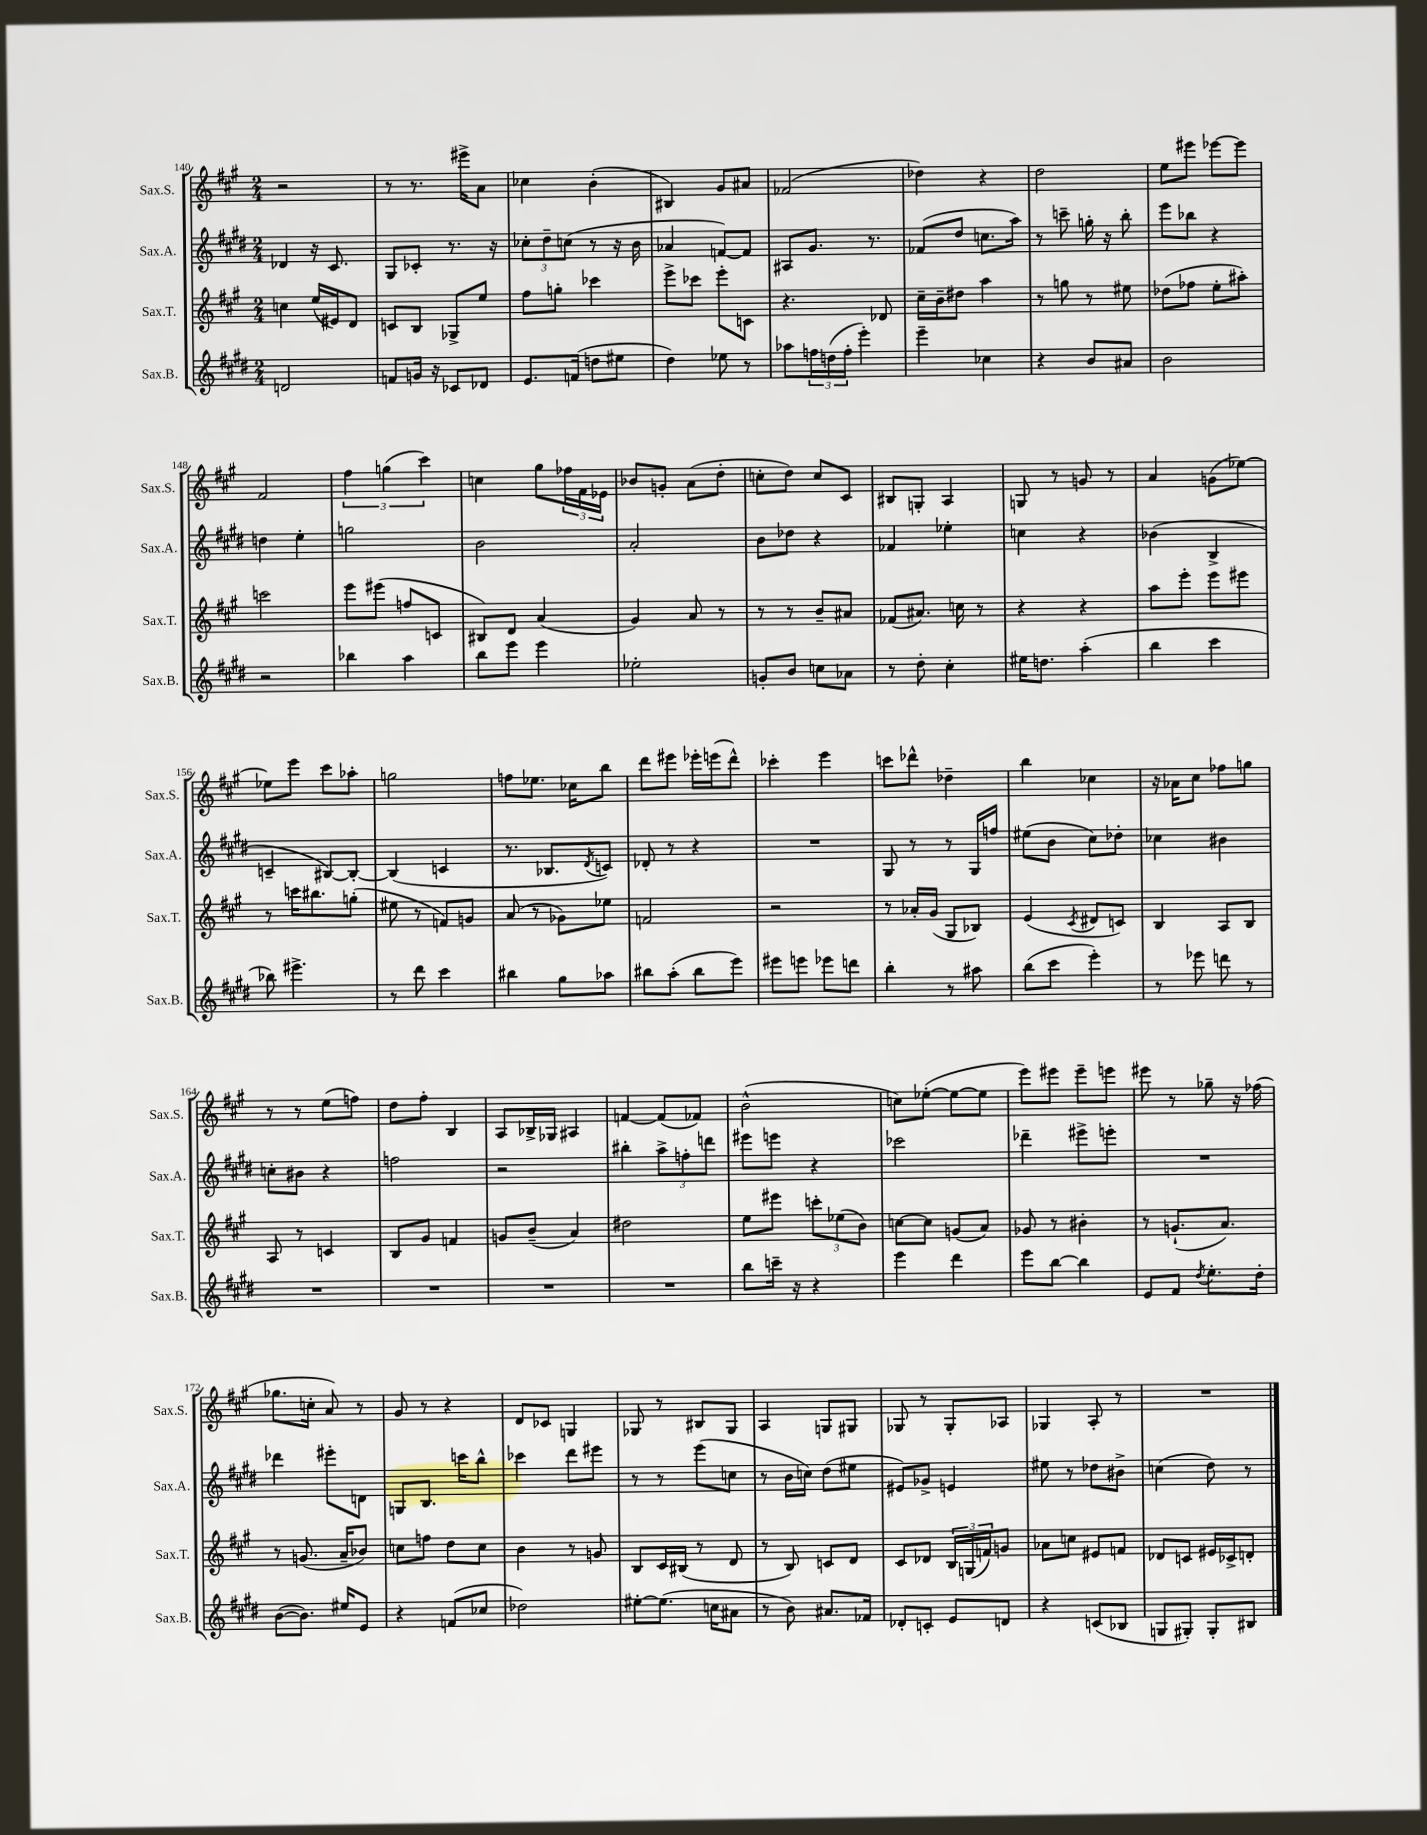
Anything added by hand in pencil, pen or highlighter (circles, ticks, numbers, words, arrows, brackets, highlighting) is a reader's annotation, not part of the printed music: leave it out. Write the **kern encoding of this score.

**kern	**kern	**kern	**kern
*staff4	*staff3	*staff2	*staff1
*clefG2	*clefG2	*clefG2	*clefG2
*k[f#c#g#d#]	*k[f#c#g#]	*k[f#c#g#d#]	*k[f#c#g#]
*M2/4	*M2/4	*M2/4	*M2/4
2d/	4cc\	4d-/	2r
.	(16ee/LL	16r	.
.	16e#/J)	8.c#/	.
.	8d/J	.	.
=	=	=	=
8f/L	8c/L	8G#/L	8r
16g/Jk	8B/J	8c-'/J	8.r
16r	.	.	.
8c-/L	8G-^/L	8.r	.
.	.	.	16eee#^\LK
8d-/J	8ee/J	.	8a\J
.	.	16r	.
=	=	=	=
8.e/L	8ff#\L	12cc-'\L	4cc-\
.	.	12dd#~\	.
.	8gg'\J	.	.
.	.	(12cc\J	.
(16f/Jk	.	.	.
8dd\L	4ccc-\	8r	(4b'\
8ee#\J	.	16r	.
.	.	16b\	.
=	=	=	=
4dd#\)	8eee^\L	4a-/	4B#/)
.	8ccc-\J	.	.
8ee-\	8eee'\L	[8f/L)	8g#/L
8r	8c\J	8f/]J	8a#/J
=	=	=	=
8aa-\L	4.r	8A#/L	(2f-/
24ff\L	.	8.g#/J	.
(24dd\	.	.	.
24ff'\JJ	.	.	.
4eee'\)	.	.	.
.	.	8.r	.
.	8d-/	.	.
=	=	=	=
4eee~\	16cc#~\LL	(8f-/L	4dd-\)
.	16b~\J	.	.
.	8dd#\J	8dd#/J	.
4cc-\	4aa\	8.cc\L	4r
.	.	16aa\Jk)	.
=	=	=	=
4r	8r	8r	2dd\
.	8gg\	8ccc~\	.
8b/L	8r	16gg'\	.
.	.	16r	.
8a#/J	8ee#\	8bb'\	.
=	=	=	=
2b\	(8dd-\L	8eee\L	8ee\L
.	8ff-\J	8bb-\J	8eee#\J
.	8ee'\L	4r	[8eee-\L
.	8aa#'\J)	.	8eee-\]J
=	=	=	=
2r	2ccc\	4dd\	2f#/
.	.	4ee'\	.
=	=	=	=
4bb-\	8eee\L	2gg\	6ff#\
.	(8eee#\J	.	.
.	.	.	(6gg\
4aa\	8ff/L	.	.
.	.	.	6ccc#\)
.	8c/J	.	.
=	=	=	=
8bb\L	8B#/L)	2b\	4cc\
8eee\J	8d/J	.	.
4eee\	(4a/	.	8gg#\L
.	.	.	24ff-\L
.	.	.	24f#\
.	.	.	24e-\JJ
=	=	=	=
2ee-'\	4g#/)	2a'/	8b-/L
.	.	.	8g'/J
.	8a/	.	(8a\L
.	8r	.	8dd'\J
=	=	=	=
8g'/L	8r	8b\L	8cc'\L
8b/J	8r	8dd-\J	8dd\J)
8cc\L	8b~/L	4r	8cc/L
8a-\J	8a#/J	.	8c#/J
=	=	=	=
8r	(8f-/L	4f-/	8B#/L
8dd#'\	8.a#/J)	.	8G'/J
4cc#'\	.	4ee-'\	4A/
.	16cc\	.	.
.	8r	.	.
=	=	=	=
16ee#\LK	4r	4cc\	8G/
8.dd\J	.	.	.
.	.	.	8r
(4aa'\	4r	4r	8g/
.	.	.	8r
=	=	=	=
4bb\	8aa\L	(4b-\	4a/
.	8eee'\J	.	.
4ccc#\	8eee\L	4B^/	(8g\L
.	8eee#\J	.	[8ee-\J)
=	=	=	=
8bb-\)	8r	4c~/	8ee-\]L
4.eee#^\	16ccc\LK	.	8eee\J
.	8.bb#\	.	.
.	.	[8B#/L)	8ccc#\L
.	(8gg'\J	8B#'/_J	8aa-'\J
=	=	=	=
8r	8ee#\	(4B#/]	2gg\
8ddd#\	8r	.	.
4ccc#\	8f/L)	4c/	.
.	8g/J	.	.
=	=	=	=
4bb#\	(8a/	8.r	8ff\L
.	8r	.	8.ee-\J
.	.	8.B-/L	.
8gg#\L	8g-\L)	.	.
.	.	.	16cc-\LK
.	.	8qd#/	.
8aa-\J	8ee-\J	8c/J)	8bb\J
=	=	=	=
8bb#\L	2f/	8d-'/	8ddd\L
(8aa'\J	.	8r	8eee#\J
8bb#\L	.	4r	16eee-'\LL
.	.	.	(16eee\J
8eee\J)	.	.	8ddd^^\J)
=	=	=	=
8eee#\L	2r	2r	4ccc-'\
8eee\J	.	.	.
8eee-\L	.	.	4eee\
8ddd\J	.	.	.
=	=	=	=
4bb'\	8r	8G#/	8ccc\L
.	16a-'/LL	8r	8ddd-^^\J
.	(16g#/JJ	.	.
8r	8G#/L	8r	4dd-~\
8aa#\	8B-/J)	16G#/LL	.
.	.	16ff/JJ	.
=	=	=	=
(8bb\L	(4e/	(8ee#\L	4bb\
8ccc#\J	.	8b\J	.
.	8qc#/	.	.
4eee'\)	8d#/L	8cc#\L)	4cc-\
.	8c/J)	8dd-'\J	.
=	=	=	=
8r	4B/	4cc-\	16r
.	.	.	16a-\LK
8eee-\	.	.	8cc#\J
8ddd\	8A/L	4b#\	8ff-\L
8r	8B/J	.	8gg\J
=	=	=	=
2r	8A/	8cc'\L	8r
.	8r	8b#\J	8r
.	4c/	4r	(8ee\L
.	.	.	8ff\J)
=	=	=	=
2r	8B/L	2ff\	8dd\L
.	8g#/J	.	8ff#'\J
.	4f/	.	4B/
=	=	=	=
2r	8g/L	2r	8A/L
.	(8b~/J	.	16B-^/L
.	.	.	16G-/JJ
.	4a/)	.	4A#/
=	=	=	=
2r	2dd#\	4bb#'\	[4f/
.	.	12aa^\L	(8f/]L
.	.	12ff'\	.
.	.	.	8f-/J)
.	.	12ddd\J	.
=	=	=	=
8bb\L	8ee\L	8eee#\L	(2b^^\
16ccc~\Jk	8eee#\J	8eee\J	.
16r	.	.	.
4r	12ccc'\L	4r	.
.	(12ee-\	.	.
.	12b\J)	.	.
=	=	=	=
4eee\	[8cc\L	2ccc-\	8cc\L)
.	8cc\]J	.	([8ee-'\J
4ddd#\	(8g/L	.	8ee-\_L
.	8a/J)	.	8ee-\]J
=	=	=	=
8eee\L	8g-/	4ddd-~\	8eee\L)
[8bb\J	8r	.	8eee#\J
4bb\]	4b#'\	8eee#^\L	8eee#~\L
.	.	8eee'\J	8eee\J
=	=	=	=
8e/L	8r	2r	8eee#\
8f#/J	(8.g`/L	.	8r
8qdd#/	.	.	.
8.ee'\L	.	.	8gg-~\
.	8.a/J)	.	.
.	.	.	16r
16dd#'\Jk	.	.	(16ff-\
=	=	=	=
([8b\L	8r	4ddd-\	8.gg-\L
8.b\]J)	(8.g/	.	.
.	.	.	16cc'\Jk
.	.	8eee#'\L	8a/)
16ee#/LK	16a~/LK	.	.
8e/J	8b-/J)	8d\J	8r
=	=	=	=
4r	8cc\L	8G/L	8g#/
.	8ff\J	8.B/J	8r
(8f/L	8dd\L	.	4r
.	.	16ccc\LK	.
8cc-/J	8cc\J	8bb^^\J	.
=	=	=	=
2dd-\)	4b\	4ccc-\	8d/L
.	.	.	8c-/J
.	8r	8ddd#\L	4G/
.	8g/	8eee#\J	.
=	=	=	=
[8ee#'\L	8B/L	8r	8G-/
(8.ee#\]J	16c#/L	8r	8r
.	(16B#/JJ	.	.
.	8r	(8eee\L	8B#/L
16cc\LK	.	.	.
8a#\J	8d/	8cc\J	8G-/J
=	=	=	=
8r	8r	8r	4A/
8b\)	8B/)	16b\LL	.
.	.	16cc\JJ)	.
8.a#/L	8c/L	(8dd#\L	8G/L
.	8d/J	8ee#\J	8G#/J
16f-/Jk	.	.	.
=	=	=	=
8d-'/L	8c#/L	8e#/L)	8G-/
8c'/J	8d-/J	8g-^/J	8r
8e/L	24B/LL	4e/	8G-'/L
.	(24G/	.	.
.	24f/J)	.	.
8d/J	8g/J	.	8A-/J
=	=	=	=
4r	8a-\L	8ee#\	4G-/
.	8cc\J	8r	.
(8c/L	8e#/L	8dd-\L	8A'/
8B-/J	8f/J	8b#^\J	8r
=	=	=	=
8G/L	8d-/L	(4cc\	2r
8G#'/J)	8c/J	.	.
8G#'/L	16e#/LL	8dd#\)	.
.	16c-^/J	.	.
8B#/J	8d'/J	8r	.
==	==	==	==
*-	*-	*-	*-
